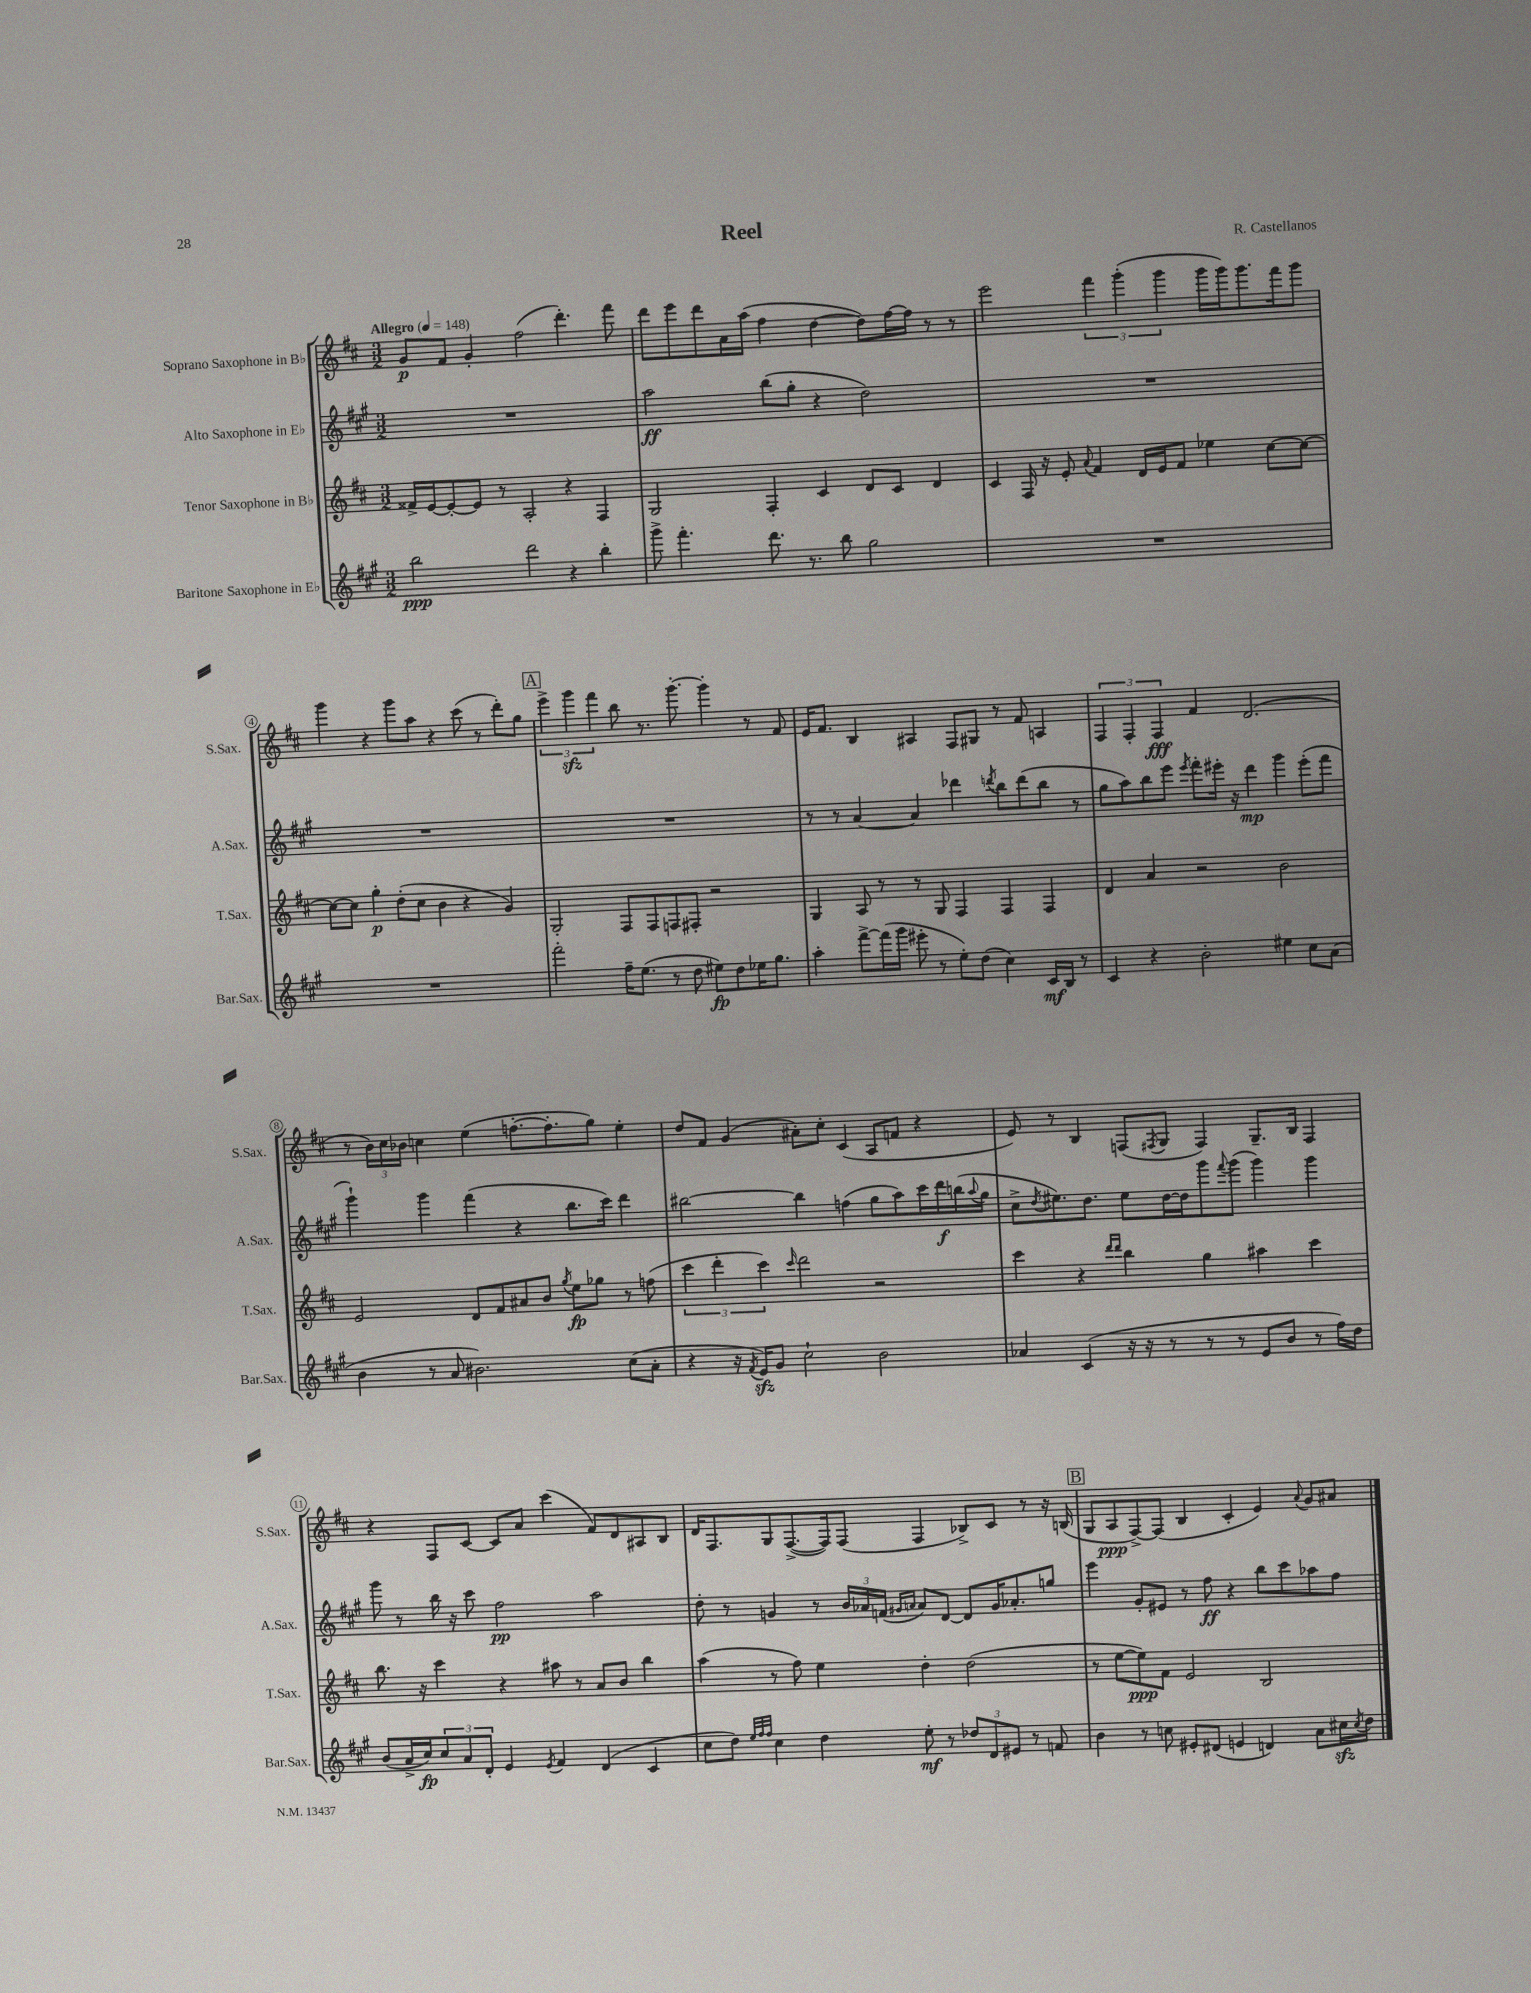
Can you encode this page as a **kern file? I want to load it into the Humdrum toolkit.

**kern	**kern	**kern	**kern
*staff4	*staff3	*staff2	*staff1
*clefG2	*clefG2	*clefG2	*clefG2
*k[f#c#g#]	*k[f#c#]	*k[f#c#g#]	*k[f#c#]
*M3/2	*M3/2	*M3/2	*M3/2
*MM148	*MM148	*MM148	*MM148
2bb	16f##^	1.r	8g
.	[16e	.	.
.	8e'_	.	8f#
.	8e]	.	4g'
.	8r	.	.
2ddd	2A'	.	(2ff#
4r	4r	.	4.ddd')
4bb'	4F#	.	.
.	.	.	8fff#
=	=	=	=
8ggg#^	2G	2aa	8ddd
4.fff#'	.	.	8eee
.	.	.	8ddd
.	.	.	16a
.	.	.	(16aa
8.ddd	4F#'	(8bb	4ff#
.	.	8gg#'	.
8.r	.	.	.
.	4c#	4r	[4dd
8bb	.	.	.
2gg#	8d	2dd)	8dd])
.	8c#	.	[16ff#
.	.	.	16ff#]
.	4d	.	8r
.	.	.	8r
=	=	=	=
1.r	4c#	1.r	2eee
.	16F#	.	.
.	16r	.	.
.	8e'	.	.
.	8qqa	.	.
.	4f#	.	6fff#
.	.	.	(6ggg'
.	16d	.	.
.	16e	.	.
.	.	.	6ggg
.	8f#	.	.
.	4ee-	.	16ggg
.	.	.	16ggg)
.	.	.	8.ggg
.	[8cc#	.	.
.	.	.	16fff#
.	8cc#_	.	8ggg
=	=	=	=
1.r	8cc#_	1.r	4ggg
.	8cc#]	.	.
.	4gg'	.	4r
.	(8dd'	.	8ggg
.	8cc#	.	8aa
.	4b	.	4r
.	4r	.	(8ccc#
.	.	.	8r
.	4g)	.	8ddd')
.	.	.	8gg
=	=	=	=
2fff#'	2G'	1.r	6eee^
.	.	.	6ggg
.	.	.	6fff#
16ff#~	8F#	.	8bb
(8.ee	.	.	.
.	8F#	.	8.r
8r	8F	.	.
.	.	.	[8.ggg'
8dd	8F#'	.	.
8ee#)	2r	.	4ggg']
8dd	.	.	.
16ee-	.	.	8r
8.gg#	.	.	.
.	.	.	8f#
=	=	=	=
4aa'	4G	8r	16e
.	.	.	8.f#
.	.	8r	.
[8fff#^	8A	[4a	4B
(16fff#]	8r	.	.
16ggg#	.	.	.
8eee#'	8r	4a]	4A#
8r	8G	.	.
8ee')	4F#	4ddd-	8F#
(8dd	.	.	8G#
.	.	8qddd	.
4cc#)	4F#	8bb	8r
.	.	(8ddd	8f#
16c#	4F#	8bb	4A
16B	.	.	.
8r	.	8r	.
=	=	=	=
4c#	4d	8gg#	6F#
.	.	8aa)	.
.	.	.	6F#'
4r	4a	8bb	.
.	.	.	6F#
.	.	8eee	.
.	.	8qeee	.
2b'	2r	8fff#'	4f#
.	.	16eee#'	.
.	.	16r	.
.	.	4ddd	(2.d
4ee#	2b	4ggg#	.
8cc#	.	(8eee#'	.
(8a	.	8fff#	.
=	=	=	=
4b	2e	4ggg#`)	8r
.	.	.	24b)
.	.	.	24cc#
.	.	.	24b-
8r	.	4ggg#	4cc
8a	.	.	.
2.b#)	8d	(4fff#	(4ee
.	8f#	.	.
.	8a#	4r	[8.ff'
.	8b	.	.
.	.	.	8.ff']
.	8qgg	.	.
.	8ee	8.bb	.
.	8gg-	.	8gg)
.	.	16ccc#)	.
(8cc#	8r	4ddd	4ee'
8a'	(8ff	.	.
=	=	=	=
4r	6ccc#	[2bb#	8dd
.	.	.	8f#
.	6ddd'	.	.
16r	.	.	(4g
8qf#	.	.	.
16e)	.	.	.
.	6ccc#)	.	.
8g#	.	.	.
.	16qqccc#	.	.
2cc#`	2ddd	4bb#]	8a#')
.	.	.	8cc#'
.	.	(4ff	(4c#
2b	2r	8gg#	8A
.	.	8aa)	8f
.	.	16ccc#	4r
.	.	16ddd	.
.	.	(16bb	.
.	.	8qqaa	.
.	.	16gg#	.
=	=	=	=
4a-	4ccc#	8cc#^	8e)
.	.	8qdd	.
.	.	8.ee#)	8r
(4c#	4r	.	4B
.	.	8.dd	.
.	16qqddd	.	.
.	16qqddd	.	.
16r	4bb	8ee#	(8F
16r	.	.	.
.	.	.	8qF#
8r	.	[16dd	8G
.	.	16dd]	.
8r	4gg	8ggg#	4F#)
.	.	8qqfff#	.
8r	.	(8ggg#	.
8e	4aa#	4ggg#)	8.G~
8b	.	.	.
.	.	.	16B
8r	4ccc#	4ggg#	4F#
16ff#)	.	.	.
16dd	.	.	.
=	=	=	=
(8b	8.bb	8ggg#	4r
16a^	.	8r	.
16cc#)	16r	.	.
12cc#	4ccc#	16bb	8F#
.	.	16r	.
12a	.	.	.
.	.	8ccc#	[8c#
12d'	.	.	.
4e	4r	2ff#	8c#]
.	.	.	8a
8qe	.	.	.
4f#	8aa#	.	(4ccc#
.	8r	.	.
(4d	8a	2aa	8f#)
.	8b	.	8d
4c#	4bb	.	8A#
.	.	.	8B
=	=	=	=
8cc#	(4aa	8dd'	16d
.	.	.	8.F#
8dd)	.	8r	.
32qqee	.	.	.
32qqff#	.	.	.
32qqff#	.	.	.
4cc#	8r	4g	8G
.	8ff#)	.	([8.F#^
4dd	4ee	8r	.
.	.	.	16F#])
.	.	24b	(8F#
.	.	24a-	.
.	.	(24f	.
.	.	16qqg#	.
.	.	16qqa	.
8ee'	4dd'	8a)	4F#
8r	.	[8d	.
12dd-	(2dd	8d]	8B-^)
12d	.	.	.
.	.	16g#	8c#
12e#	.	.	.
.	.	8.a-'	.
8r	.	.	8r
8f	.	8gg	16r
.	.	.	(16B
=	=	=	=
4b	8r	4eee	8G
.	[8ee	.	8A
8r	8ee])	8g#'	[8F#^)
8cc	8f#	8e#	(8F#]
8e#'	2e	8r	4B
(8d#	.	8ff#	.
4e	.	4r	4c#'
4d)	2B	8bb	4e)
.	.	8ccc#	.
.	.	.	8qqa
8a	.	8aa-	8g
16cc#	.	8ff#	8a#
8qcc#	.	.	.
16dd	.	.	.
==	==	==	==
*-	*-	*-	*-
